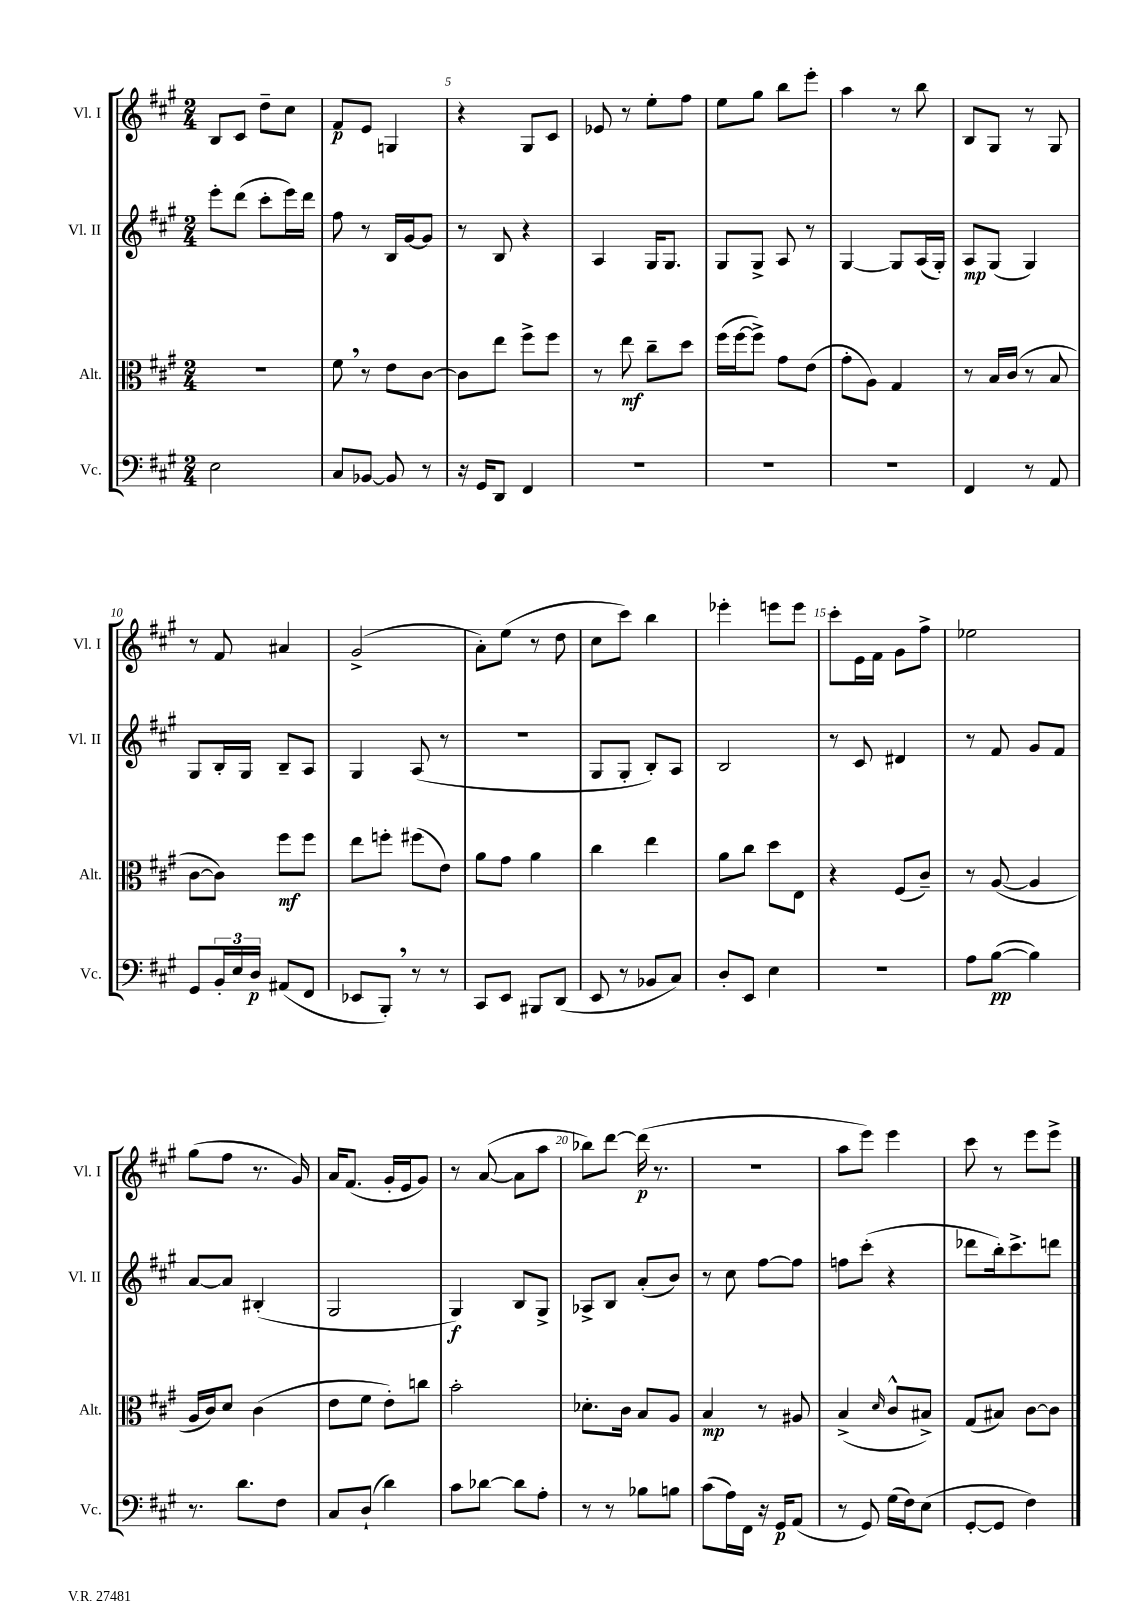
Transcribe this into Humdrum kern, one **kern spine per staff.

**kern	**kern	**kern	**kern
*staff4	*staff3	*staff2	*staff1
*clefF4	*clefC3	*clefG2	*clefG2
*k[f#c#g#]	*k[f#c#g#]	*k[f#c#g#]	*k[f#c#g#]
*M2/4	*M2/4	*M2/4	*M2/4
2E	2r	8eee'	8B
.	.	(8ddd	8c#
.	.	8ccc#'	8dd~
.	.	16eee)	8cc#
.	.	16ddd	.
=	=	=	=
8C#	8f#	8ff#	8f#
[8BB-	8r	8r	8e
8BB-]	8e	16B	4G
.	.	[16g#	.
8r	[8c#	8g#]	.
=	=	=	=
16r	8c#]	8r	4r
16GG#	.	.	.
8DD	8ee	8B	.
4FF#	8ff#^	4r	8G#
.	8ff#	.	8c#
=	=	=	=
2r	8r	4A	8e-
.	8ee	.	8r
.	8cc#~	16G#	8ee'
.	.	8.G#	.
.	8dd	.	8ff#
=	=	=	=
2r	(16ff#	8G#	8ee
.	[16ff#	.	.
.	8ff#^])	8G#^	8gg#
.	8g#	8A	8bb
.	(8e	8r	8eee'
=	=	=	=
2r	8g#'	[4G#	4aa
.	8A)	.	.
.	4G#	8G#]	8r
.	.	(16A	8bb
.	.	16G#')	.
=	=	=	=
4FF#	8r	8A	8B
.	16B	(8G#	8G#
.	(16c#	.	.
8r	8r	4G#)	8r
8AA	8B	.	8G#
=	=	=	=
8GG#	[8c#	8G#	8r
24BB'	8c#])	16B'	8f#
24E	.	.	.
.	.	16G#	.
24D	.	.	.
(8AA#	8ff#	8B~	4a#
8FF#	8ff#	8A	.
=	=	=	=
8EE-	8ee	4G#	(2g#^
8BBB')	8ff'	.	.
8r	(8ff#	(8A	.
8r	8e)	8r	.
=	=	=	=
8CC#	8a	2r	8a')
8EE	8g#	.	(8ee
8BBB#	4a	.	8r
(8DD	.	.	8dd
=	=	=	=
8EE	4cc#	8G#	8cc#
8r	.	8G#'	8ccc#)
8BB-	4ee	8B')	4bb
8C#)	.	8A	.
=	=	=	=
8D'	8a	2B	4eee-'
8EE	8cc#	.	.
4E	8dd	.	8eee
.	8E	.	8eee
=	=	=	=
2r	4r	8r	8ccc#'
.	.	8c#	16e
.	.	.	16f#
.	(8F#	4d#	8g#
.	8c#~)	.	8ff#^
=	=	=	=
8A	8r	8r	2ee-
([8B	([8A	8f#	.
4B])	4A]	8g#	.
.	.	8f#	.
=	=	=	=
8.r	16A	[8a	(8gg#
.	16c#)	.	.
.	8d	8a]	8ff#
8.d	.	.	.
.	(4c#	(4B#'	8.r
8F#	.	.	.
.	.	.	16g#)
=	=	=	=
8C#	8e	2G#	16a
.	.	.	(8.f#
(8D`	8f#	.	.
4d)	8e')	.	16g#'
.	.	.	16e
.	8cc	.	8g#)
=	=	=	=
8c#	2b'	4G#)	8r
[8d-	.	.	([8a
8d-]	.	8B	8a]
8A'	.	8G#^	8aa
=	=	=	=
8r	8.d-'	8A-^	8bb-)
8r	.	8B	[8ddd
.	16c#	.	.
8B-	8B	(8a'	(16ddd]
.	.	.	8.r
8B	8A	8b)	.
=	=	=	=
(8c#	4B	8r	2r
16A)	.	8cc#	.
16FF#	.	.	.
16r	8r	[8ff#	.
16GG#	.	.	.
(8AA	8A#	8ff#]	.
=	=	=	=
8r	(4B^	8ff	8aa
8GG#)	.	(8ccc#'	8eee)
.	16qqd	.	.
(16G#	8c#^^	4r	4eee
16F#)	.	.	.
(8E	8B#^)	.	.
=	=	=	=
[8GG#'	(8G#	8ddd-	8ccc#
8GG#]	8B#)	16bb')	8r
.	.	8.ccc#^	.
4F#)	[8c#	.	8eee
.	8c#]	8ddd	8eee^
==	==	==	==
*-	*-	*-	*-
